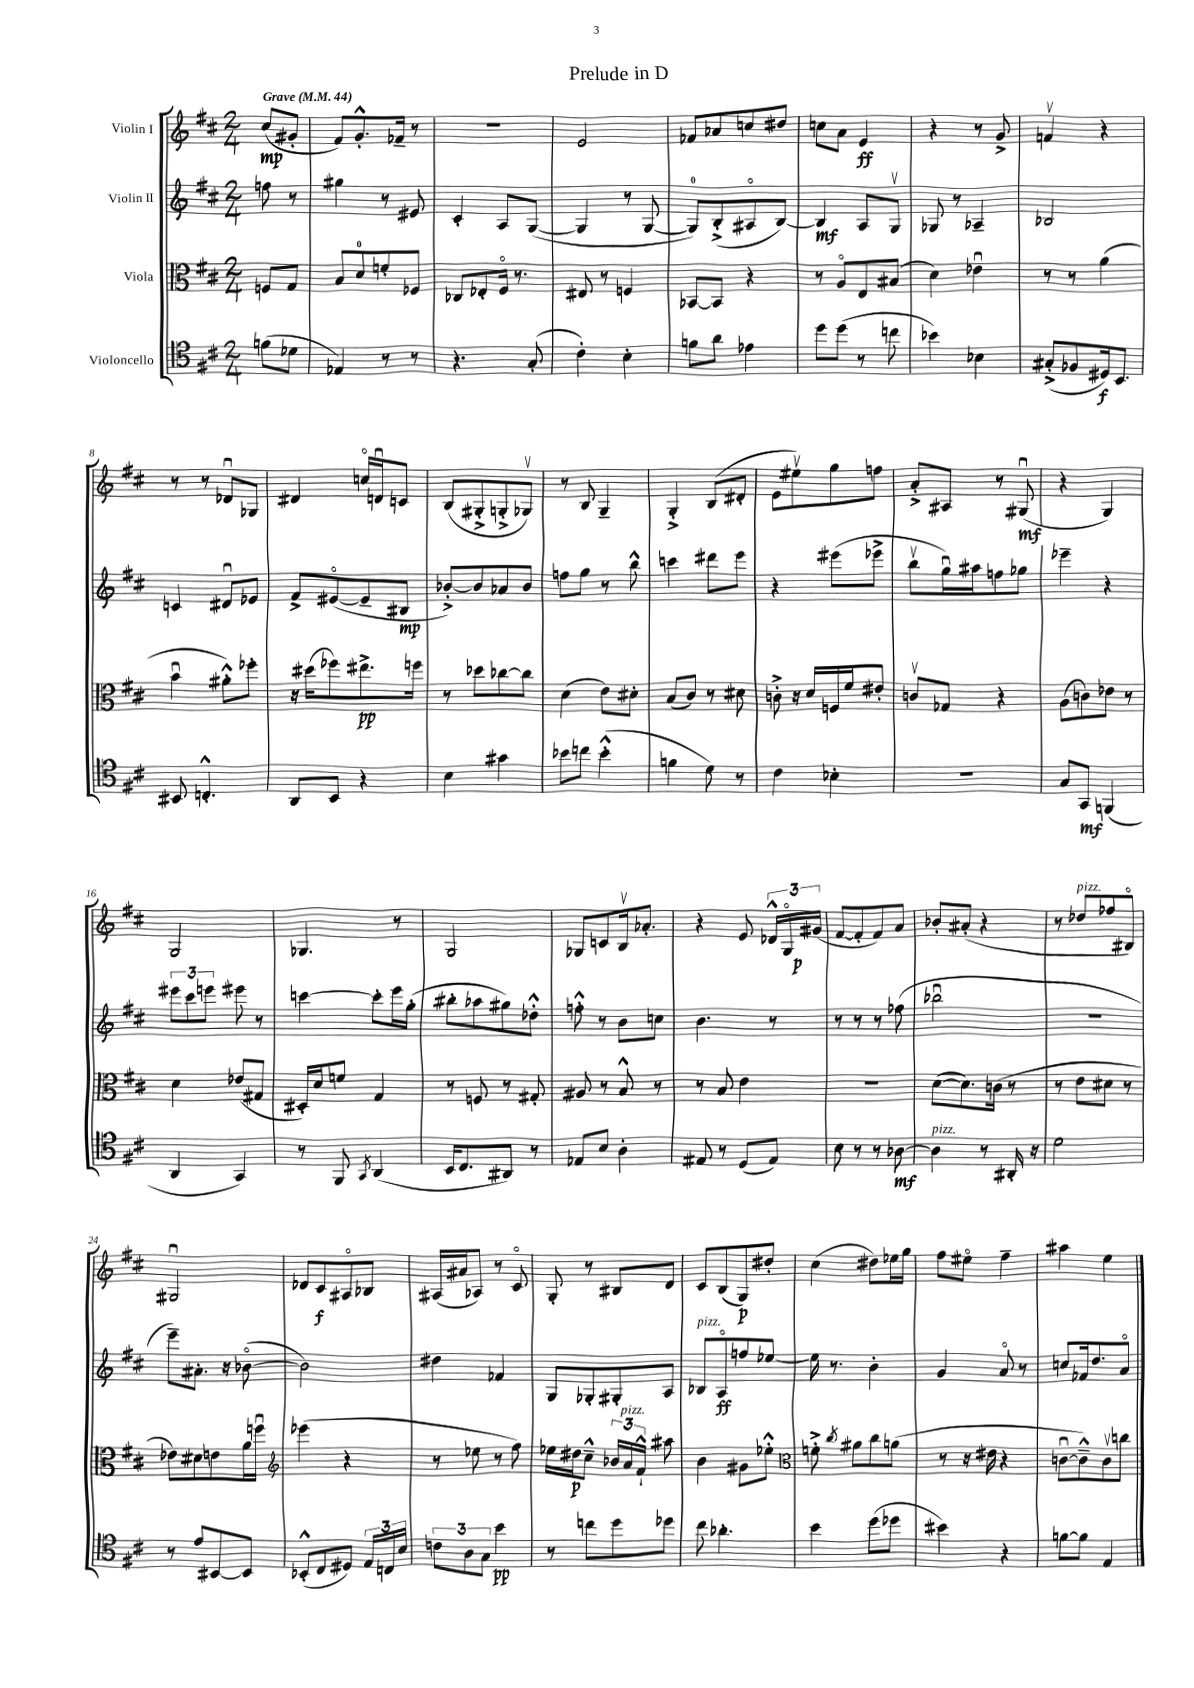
\header { title = "Prelude in D" }
<<
\new StaffGroup <<
\new Staff = "s0" \with { instrumentName = "Violin I" } {
    \clef treble \key d \major \numericTimeSignature \time 2/4 \partial 4 \tempo "Grave" 4 = 44
    \autoBeamOff cis''8[\mp( gis'8]-. |
    fis'8[) g'8.-.-^ fes'16]-- r8 |
    r2 |
    e'2 |
    fes'8[ aes'8 c''8 dis''8] |
    c''8[ a'8] e'4\ff |
    r4 r8 g'8-> |
    f'4\upbow r4 |
    r8 r8 des'8[\downbow ges8] |
    dis'4 c''16[\flageolet d'16\downbow c'8] |
    b8[( gis8-.-> g8-.-> ges8]\upbow) |
    r8 b8 g4-- |
    g4-.-> b8[( dis'8]-. |
    e'8[ eis''8\upbow) g''8 f''8] |
    a'8[-.-> ais8] r8 gis8\downbow\mf( |
    r4 g4) |
    g2 |
    ges4. r8 |
    g2 |
    ges8[ c'8 b16\upbow aes'8.]-. |
    r4 e'8 \tuplet 3/2 { des'16[-^ g16\flageolet gis'16]\p( } |
    fis'8[~ fis'8-. fis'8) a'8] |
    bes'8[-. ais'8]-.( r4 |
    r8 des''8[^\markup { \italic "pizz." } fes''8 bis8]\flageolet) |
    gis2\downbow |
    des'8[ cis'8\f ais8\flageolet bes8] |
    ais16[( ais'16 aes8]) r8 cis'8\flageolet |
    g8-. r8 bis8[ d'8] |
    cis'8[ b8( g8\p) dis''8]-. |
    cis''4( dis''8[) ees''16 g''16] |
    fis''8[ eis''8]\flageolet fis''4-- |
    ais''4 e''4 \bar "|." |
}
\new Staff = "s1" \with { instrumentName = "Violin II" } {
    \clef treble \key d \major \numericTimeSignature \time 2/4 \partial 4
    \autoBeamOff f''8 r8 |
    gis''4 r8 eis'8 |
    cis'4-. a8[ g8]~( |
    g4 r8 g8~ |
    g8[-0) b8-.->( ais8\flageolet b8]~) |
    b4\mf a8[ g8]\upbow |
    ges8 r8 aes4-- |
    bes2 |
    c'4 dis'8[\downbow ees'8] |
    fis'8[-> eis'8~\flageolet( eis'8-- bis8]\mp |
    bes'8[~-.->) bes'8 aes'8 bes'8] |
    f''8[ g''8] r8 b''8-^ |
    c'''4 dis'''8[ e'''8] |
    r4 eis'''8[( ees'''8]-> |
    b''8[\upbow g''16\downbow) ais''16 f''8 ges''8] |
    ees'''4-- r4 |
    \tuplet 3/2 { eis'''8[ cis'''8 e'''8] } eis'''8 r8 |
    c'''4~ c'''8[-. e'''16 g''16]-.( |
    bis''8[-. aes''8 gis''8) des''8]-.-^ |
    f''8-.-^ r8 b'8[ c''8] |
    b'4. r8 |
    r8 r8 r8 fes''8( |
    bes''2\downbow |
    R2 |
    e'''8[--) ais'8.]-. r16 bes'8~\flageolet( |
    bes'2) |
    dis''4 fes'4 |
    g8[ ges8-. gis8-. a8] |
    bes8[^\markup { \italic "pizz." } a8\flageolet\ff f''8 ees''8]~ |
    ees''16 r8. b'4-. |
    g'4 a'8\flageolet r8 |
    c''8[ fes'16 d''8. a'8]\flageolet \bar "|." |
}
\new Staff = "s2" \with { instrumentName = "Viola" } {
    \clef alto \key d \major \numericTimeSignature \time 2/4 \partial 4
    \autoBeamOff f8[ g8] |
    b8[ d'8-0 f'8-. fes8] |
    ces8[ ees8-. fis16]\flageolet r8. |
    eis8 r8 f4 |
    bes,8[~ bes,8] r4 |
    r8 a8[\flageolet e8 bis8]( |
    d'4) ees'4\downbow |
    r8 r8 a'4( |
    b'4\downbow ais'8[-.-^) fes''8]-. |
    r16 dis''16[( fes''8) eis''8.->\pp f''16] |
    r8 des''8[ ces''8~ ces''8] |
    d'4( e'8[) dis'8]-. |
    b8[( cis'8]) r8 dis'8 |
    c'8-.-> r16 d'16[ f16 fis'16 eis'8]-. |
    c'8[\upbow ges8] r4 |
    a8[( c'8) ees'8] r8 |
    d'4 ees'8[( gis8] |
    dis16[-.) d'16 f'8] g4 |
    r8 f8 r8 gis8-. |
    ais8 r8 b8-^ r8 |
    r8 b8 e'4 |
    r2 |
    d'8[~( d'8.) c'16]( r8 |
    r8 e'8[ dis'8] r8 |
    ees'8[) dis'8 e'8 a'16 f''16]\downbow |
    \clef treble ees'''4( r4 |
    r8 ees''8 r8 fis''8) |
    ees''16[ dis''16\p cis''8]---^ \tuplet 3/2 { bes'16[ a'16^\markup { \italic "pizz." } fis'16]-!-^ } ais''8 |
    b'4 gis'8[ ees''8]-.-^ |
    \clef alto f'8-.-> \acciaccatura { cis''8 } ais'8[ cis''8 a'8]( |
    r8 r16 eis'16 r4 |
    c'8[~\downbow c'8---^) c'8\upbow c''8] \bar "|." |
}
\new Staff = "s3" \with { instrumentName = "Violoncello" } {
    \clef tenor \key d \major \numericTimeSignature \time 2/4 \partial 4
    \autoBeamOff f'8[( des'8] |
    ees4) r8 r8 |
    r4. g8-.( |
    cis'4-.) b4-. |
    f'8[ a'8] ees'4 |
    d''8[ d''8]( r8 c''8 |
    bes'4) bes4 |
    gis8[-.->( fes8 dis16\f) b,8.] |
    bis,8 c4.-.-^ |
    a,8[ b,8] r4 |
    b4 gis'4 |
    bes'8[ c''8] bes'4-.-^( |
    f'4 d'8) r8 |
    cis'4 bes4-. |
    R2 |
    g8[ g,8]\mf f,4( |
    a,4 g,4) |
    r8 fis,8 \acciaccatura { g,8 } a,4( |
    b,16[ cis8. ais,8]) r8 |
    ees8[ b8] a4-. |
    eis8 r8 d8[( eis8]) |
    b8 r8 r8 aes8~\mf |
    aes4^\markup { \italic "pizz." } r8 ais,16-. r16 |
    d'2 |
    r8 e'8[ bis,8~ bis,8] |
    bes,8[-.-^( cis8 dis8]) \tuplet 3/2 { e16[ c16 b16] } |
    \tuplet 3/2 { c'8[ a8 g8] } b'4\pp |
    r8 c''8[ d''8 des''8] |
    cis''8 aes'4.-. |
    b'4 d''8[( des''8] |
    bis'4) r4 |
    f'8[~ f'8] e4 \bar "|." |
}
>>
>>
